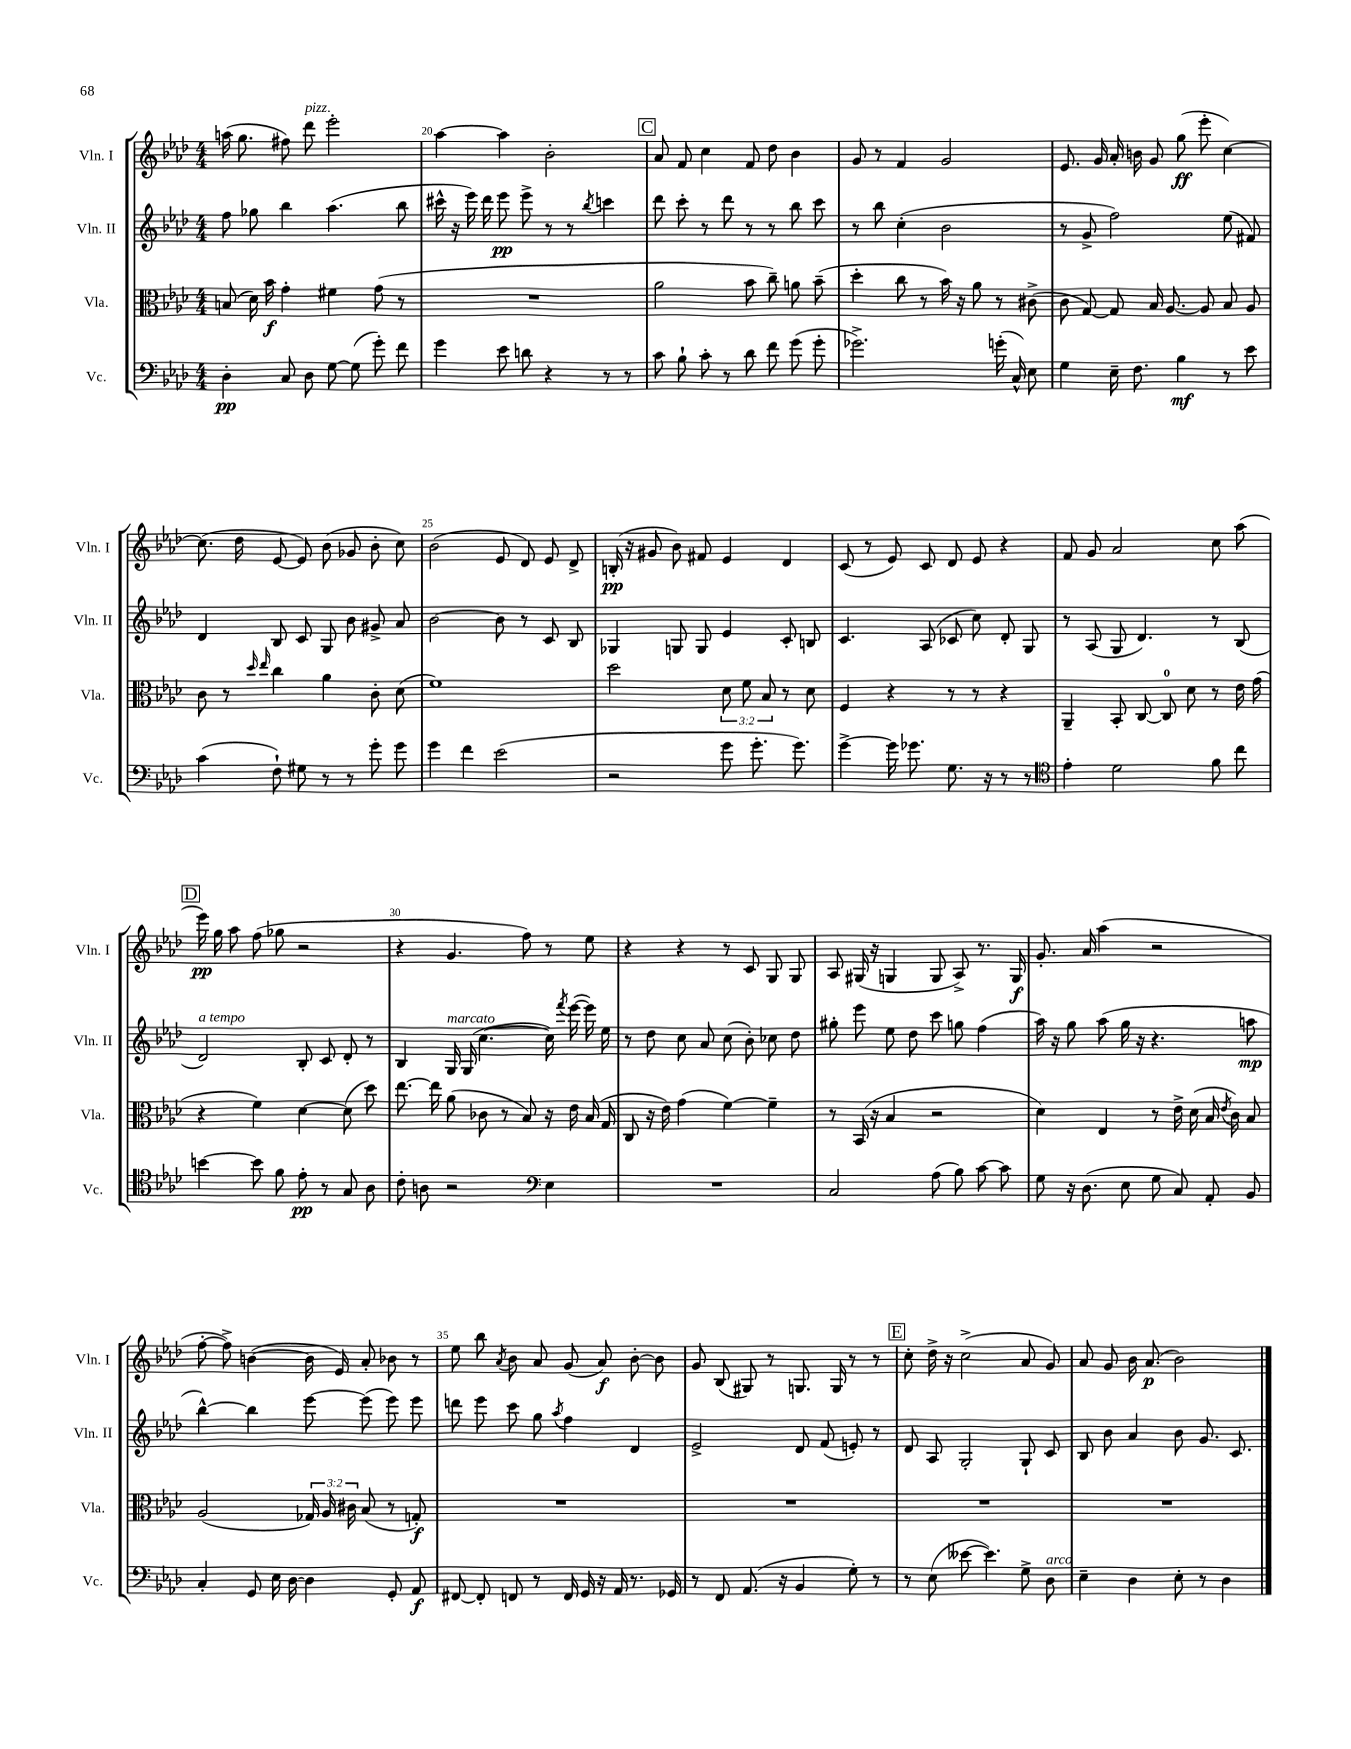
<<
\new StaffGroup <<
\new Staff = "s0" \with { instrumentName = "Vln. I" shortInstrumentName = "Vln. I" } {
    \clef treble \key aes \major \numericTimeSignature \time 4/4
    \autoBeamOff a''16( g''8. fis''8) des'''8^\markup { \italic "pizz." } ees'''2-. |
    aes''4~ aes''4 bes'2-. |
    \mark \markup { \box "C" } aes'8 f'8 c''4 f'8 des''8 bes'4 |
    g'8 r8 f'4 g'2 |
    ees'8. g'16 aes'16-. b'16 g'8 g''8\ff( ees'''8-. c''4~) |
    c''8.( des''16 ees'8~ ees'8) bes'8( ges'8 bes'8-. c''8) |
    bes'2( ees'8 des'8) ees'8 des'8-> |
    b16-.\pp( r16 gis'8 bes'8) fis'8 ees'4 des'4 |
    c'8( r8 ees'8) c'8 des'8 ees'8 r4 |
    f'8 g'8 aes'2 c''8 aes''8( |
    \mark \markup { \box "D" } ees'''16\pp) g''16 aes''8 f''8( ges''8 r2 |
    r4 g'4. f''8) r8 ees''8 |
    r4 r4 r8 c'8 g8 g8 |
    aes8 gis16( r16 g4 g8 aes8->) r8. g16\f |
    g'8.-. aes'16 aes''4( r2 |
    f''8~-. f''8->) b'4~( b'16 ees'16) aes'8-. bes'8 r8 |
    ees''8 bes''8 \acciaccatura { aes'8 } bes'8 aes'8 g'8( aes'8\f) bes'8~-. bes'8 |
    g'8 bes8( gis8) r8 g8. g16 r8 r8 |
    \mark \markup { \box "E" } c''8-. des''16-> r16 c''2->( aes'8 g'8) |
    aes'8 g'8 bes'16 aes'8.\p( bes'2) \bar "|." |
}
\new Staff = "s1" \with { instrumentName = "Vln. II" shortInstrumentName = "Vln. II" } {
    \clef treble \key aes \major \numericTimeSignature \time 4/4
    \autoBeamOff f''8 ges''8 bes''4 aes''4.( bes''8 |
    cis'''16-^ r16 ees'''16) des'''16 ees'''8\pp ees'''8-> r8 r8 \acciaccatura { bes''8 } c'''4 |
    \mark \markup { \box "C" } des'''8 c'''8-. r8 des'''8 r8 r8 bes''8 c'''8 |
    r8 bes''8 c''4-.( bes'2 |
    r8 g'8-> f''2) ees''8( fis'8) |
    des'4 bes8 c'8 g8 bes'8 gis'8-> aes'8 |
    bes'2~ bes'8 r8 c'8 bes8 |
    ges4 g8 g8 ees'4 c'8-. b8 |
    c'4. aes8( ces'8 c''8) des'8-. g8 |
    r8 aes8( g8 des'4.) r8 bes8( |
    \mark \markup { \box "D" } des'2^\markup { \italic "a tempo" }) bes8-. c'8 des'8-. r8 |
    bes4 g16^\markup { \italic "marcato" } g16( c''4.~ c''16) \acciaccatura { f'''8 } ees'''16~( ees'''16) ees''16 |
    r8 des''8 c''8 aes'8 c''8( bes'8-.) ces''8 des''8 |
    gis''8-. ees'''8 ees''8 des''8 c'''8 g''8 f''4( |
    aes''16) r16 g''8 aes''8( g''16 r16 r4. a''8\mp |
    bes''4~-^) bes''4 ees'''8~ ees'''8( ees'''8) ees'''8 |
    d'''8 ees'''8 c'''8 g''8 \acciaccatura { aes''8 } f''4 des'4 |
    ees'2-> des'8 f'8( e'8-.) r8 |
    \mark \markup { \box "E" } des'8 aes8 g2-. g8-! c'8 |
    bes8 bes'8 aes'4 bes'8 g'8. c'8. \bar "|." |
}
\new Staff = "s2" \with { instrumentName = "Vla." shortInstrumentName = "Vla." } {
    \clef alto \key aes \major \numericTimeSignature \time 4/4 \override Staff.TupletNumber.text = #tuplet-number::calc-fraction-text
    \autoBeamOff b8( des'16) bes'16\f g'4-. fis'4 g'8( r8 |
    R1 |
    \mark \markup { \box "C" } aes'2 bes'8 c''8--) a'8 bes'8--( |
    des''4-. c''8 r8 bes'16) r16 aes'8 r8 cis'8->( |
    c'8 g8~) g8 bes16 aes8.~ aes8 bes8 aes8 |
    c'8 r8 \grace { des''16 ees''16 } c''4 aes'4 c'8-. des'8( |
    f'1) |
    des''2 \tuplet 3/2 { des'8 f'8 bes8 } r8 des'8 |
    f4 r4 r8 r8 r4 |
    aes,4-- bes,8-. c8~ c8-0 des'8 r8 ees'16 g'16( |
    \mark \markup { \box "D" } r4 f'4) des'4~ des'8( des''8) |
    ees''8.~ ees''16 aes'8( ces'8 r8 bes8) r16 ees'16 bes16( g16 |
    c8 r16 ees'16) g'4( f'4~) f'4-- |
    r8 bes,16( r16 bes4 r2 |
    des'4) ees4 r8 ees'16-> des'16( bes16 \acciaccatura { ees'8 } c'16) bes8 |
    aes2( \tuplet 3/2 { ges16) aes16 cis'16 } bes8( r8 g8-.\f) |
    R1 |
    R1 |
    \mark \markup { \box "E" } R1 |
    R1 \bar "|." |
}
\new Staff = "s3" \with { instrumentName = "Vc." shortInstrumentName = "Vc." } {
    \clef bass \key aes \major \numericTimeSignature \time 4/4
    \autoBeamOff des4-.\pp c8 des8 g8~ g8( g'8-.) f'8 |
    g'4 ees'8 d'8 r4 r8 r8 |
    \mark \markup { \box "C" } c'8 bes8-! c'8-. r8 des'8 f'8 g'8( g'8-. |
    ges'2.->) g'16-.( c16-^) ees8 |
    g4 ees16-- f8. bes4\mf r8 ees'8 |
    c'4( f8-!) gis8 r8 r8 g'8-. g'8 |
    g'4 f'4 ees'2( |
    r2 g'8 g'8.-. g'8.) |
    g'4~-> g'16 ges'8. g8. r16 r8 r8 |
    \clef tenor ees'4-. des'2 f'8 c''8 |
    \mark \markup { \box "D" } b'4~ b'8 f'8 ees'8-.\pp r8 g8 aes8 |
    c'8-. a8 r2 \clef bass ees4 |
    R1 |
    c2 aes8( bes8) c'8~ c'8 |
    g8 r16 des8.( ees8 g8 c8) aes,8-. bes,8 |
    c4-. g,8 ees16 des16~ des4 g,8-. aes,8\f |
    fis,8~ fis,8-. f,8 r8 f,16 g,16 r16 aes,16 r8. ges,16 |
    r8 f,8 aes,8.( r16 bes,4 g8-.) r8 |
    \mark \markup { \box "E" } r8 ees8( eeses'8~ eeses'4.) g8-> des8^\markup { \italic "arco" } |
    ees4-- des4 ees8-. r8 des4 \bar "|." |
}
>>
>>
\layout { \context { \Score currentBarNumber = #19 \override BarNumber.break-visibility = ##(#f #t #t) barNumberVisibility = #(every-nth-bar-number-visible 5) } }
